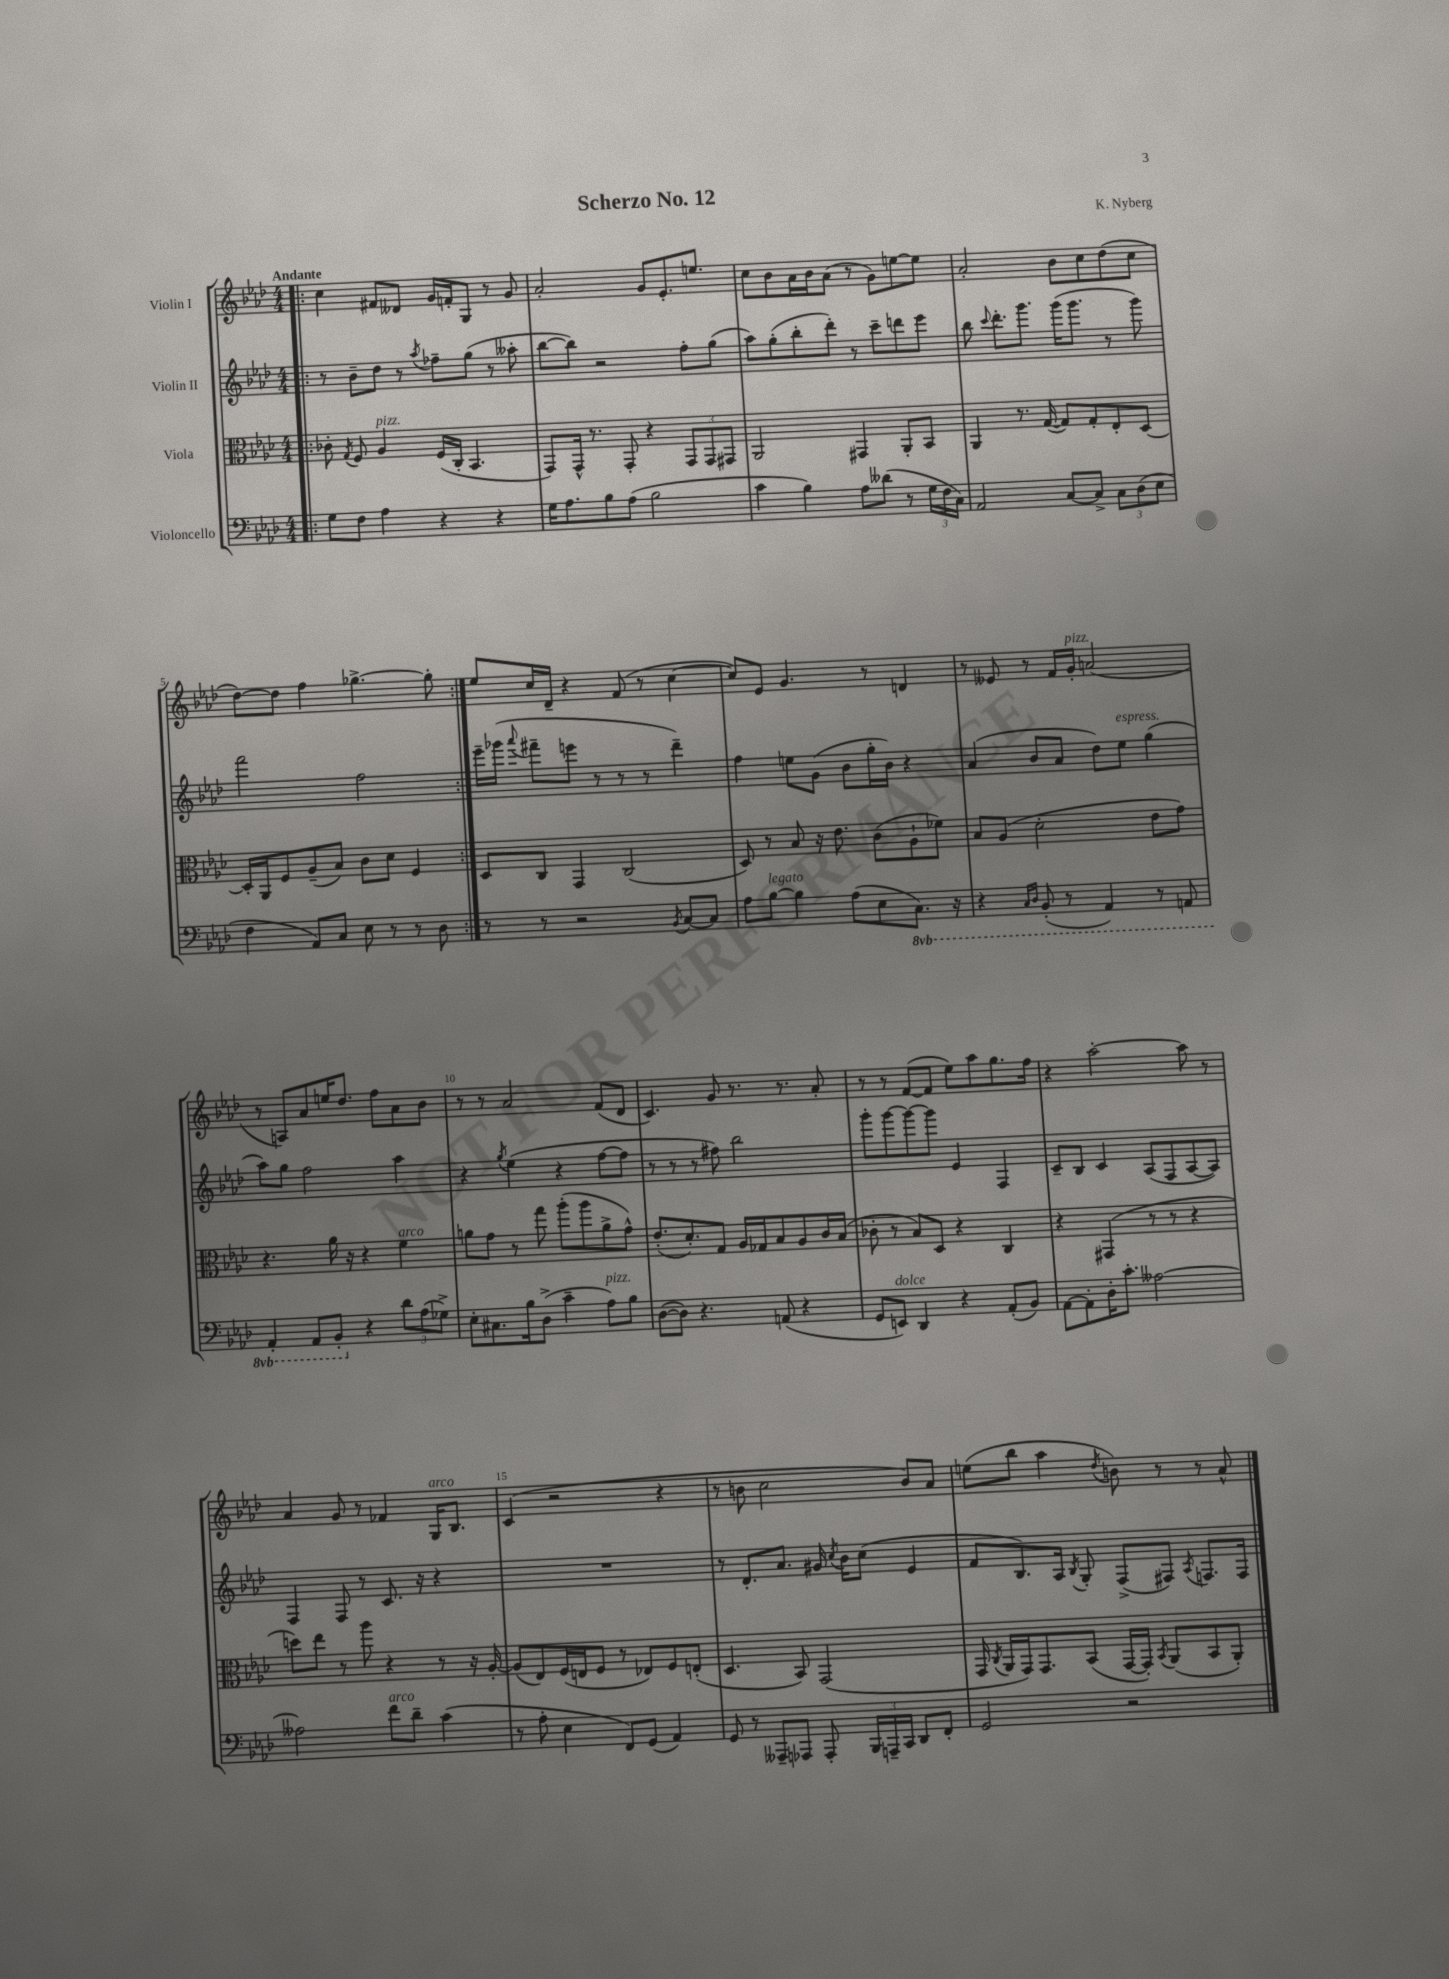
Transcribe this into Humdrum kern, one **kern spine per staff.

**kern	**kern	**kern	**kern
*staff4	*staff3	*staff2	*staff1
*clefF4	*clefC3	*clefG2	*clefG2
*k[b-e-a-d-]	*k[b-e-a-d-]	*k[b-e-a-d-]	*k[b-e-a-d-]
*M4/4	*M4/4	*M4/4	*M4/4
=!|:	=!|:	=!|:	=!|:
8G	8c-'	8r	4cc
.	8qG	.	.
8F	8F	8b-~	.
4A-	4A-	8dd-	8f#
.	.	8r	8d--
.	.	8qaa-	.
4r	(16F	8ff-~	16g
.	16C'	.	16f'
.	4.BB-	(8gg	8G
4r	.	8r	8r
.	.	8aa--'	8g
=	=	=	=
16G	8GG)	[8bb-	2a-'
8.A-	.	.	.
.	16GG^^	8bb-])	.
.	8.r	.	.
8B-	.	2r	.
(8A-	8GG'	.	.
2B-	4r	.	8g
.	.	.	8.e-'
.	12GG	8ff'	.
.	.	.	8.ee
.	12GG	.	.
.	.	(8gg	.
.	12GG#	.	.
=	=	=	=
4c	2AA-	8aa-)	8cc
.	.	(8gg'	8b-
4B-)	.	8bb-'	16a-
.	.	.	16b-
.	.	8ddd-')	(8a-
8A-	4GG#	8r	8r
(8d--	.	8ccc~	8g)
8r	8AA-'	8ddd	[8ee
24G	8BB-	8eee-	8ee]
24F	.	.	.
24C)	.	.	.
=	=	=	=
2AA-	4AA-	8bb-	2a-'
.	.	8qqccc	.
.	.	8.ddd-'	.
.	8.r	.	.
.	.	8.ggg	.
.	([16G	.	.
[8C	8G])	(16ggg	8b-
.	.	8.ggg	.
8C^]	8G'	.	8cc
12C	8E-'	8r	(8dd-
(12D-	.	.	.
.	[8D-	8ggg)	8cc
12E-	.	.	.
=	=	=	=
4F	16D-']	2fff	[8dd-)
.	16AA-	.	.
.	8F	.	8dd-]
8AA-)	(8A-~	.	4ff
8C	8B-)	.	.
8E-	8c	2ff	[4.gg-^
8r	8d-	.	.
8r	4F	.	.
8D-	.	.	8gg-']
=:|!	=:|!	=:|!	=:|!
8r	8D-	16eee-~	8ee-
.	.	(16ggg-	.
.	.	8qqaaa-	.
8r	8C	8fff#~	16cc
.	.	.	16d-~
2r	4GG	8eee	4r
.	.	8r	.
.	(2C	8r	(8f
.	.	8r	8r
8qBB-	.	.	.
[8C	.	4ddd-~)	[4cc
8C]	.	.	.
=	=	=	=
8A-	8D-)	4ff	8cc])
[8B-	8r	.	8e-
4B-]	8B-	8ee	4.g
.	16r	(8g	.
.	8.e-	.	.
(8A-	.	8b-	.
8E-	(8c	16gg'	8r
.	.	16b-)	.
8.CC)	8A-`	4r	4d
.	8f-)	.	.
16r	.	.	.
=	=	=	=
4r	8B-	(4a-	8r
.	(8A-	.	8e--
16qqCC	.	.	.
16qqDD-	.	.	.
(8BBB-'	2d-'	8b-	8r
8r	.	8a-	16f
.	.	.	16g'
4AAA-)	.	8dd-)	(2a
.	.	8ee-	.
8r	8e-	(4gg	.
8AAA	8g)	.	.
=	=	=	=
4AAA-'	4.r	8aa-)	8r
.	.	8gg	8A)
8AAA-	.	2ff	8a-
8BBB-'	16a-	.	16ee
.	16r	.	8.dd-
4r	4r	.	.
.	.	.	8ff
12d-	4f	4aa-	8a-
(12A-	.	.	.
.	.	.	8b-
12G-^)	.	.	.
=	=	=	=
8E-'	8a	4r	8r
8.C#	8g	.	8r
.	.	8qgg	.
.	8r	(4ee-	2a-
16B-	.	.	.
(8D-^	8gg	.	.
4c~	(8aa-'	4r	.
.	8aa-	.	.
8A-)	8a^	[8ff	(8f
8B-	8g^^)	8ff]	8d-
=	=	=	=
([8D-	(8.e-'	8r	4.c)
8D-])	.	8r	.
.	8.d-')	.	.
4.r	.	8r	.
.	8G	8ff#)	8g
.	16A-	2bb-	8.r
.	16G-	.	.
(8AA	8B-	.	.
.	.	.	8.r
4r	8A-	.	.
.	16c	.	8a-'
.	(16B-	.	.
=	=	=	=
8GG	8c-'	8ggg'	8r
8EE)	8r	[8ggg	8r
4DD-	8B-)	8ggg_	([8f
.	8D-	8ggg]	8f]
4r	4r	4e-	8ee-)
.	.	.	8aa-
(8AA-'	4C	4F	8.gg
8BB-)	.	.	.
.	.	.	16ff
=	=	=	=
[8AA-	4r	8c~	4r
8AA-']	.	8B-	.
16D-'	(4GG#	4c	[2aa-'
8.c'	.	.	.
[2A--	8r	(8A-	.
.	8r	8F	.
.	4r	[8A-	8aa-]
.	.	8A-])	8r
=	=	=	=
2A--]	8dd)	4F	4a-
.	8ee-	.	.
.	8r	8F	8g
.	8aa-	8r	8r
8f	4r	8.c	4f-
8d-~	.	.	.
.	.	16r	.
(4c	8r	4r	16G
.	.	.	8.B-
.	16r	.	.
.	[16A-'	.	.
=	=	=	=
8r	(8A-]	1r	(4c
8A-'	8E-)	.	.
4E-	(16F	.	2r
.	16E	.	.
.	8F	.	.
8FF)	8r	.	.
(8GG	8E-)	.	.
4AA-)	8F	.	4r
.	(8E'	.	.
=	=	=	=
8GG	4.D-	8r	8r
8r	.	8.d-'	8b
8AAA--~	.	.	2cc
.	.	8.a-	.
8AAA-	8BB-)	.	.
8AAA-'	(2GG	16g#	.
.	.	8qcc	.
.	.	16b-	.
24BBB-	.	(8cc	.
24AAA~	.	.	.
24CC	.	.	.
8DD-	.	4e-	8b)
8FF'	.	.	8a-
=	=	=	=
2GG	16GG	8f	(8ee
.	8qC	.	.
.	16AA-	.	.
.	16GG)	8.B-)	8bb-
.	8.GG	.	.
.	.	.	4aa-
.	.	16A-	.
.	.	8qB-	.
.	(8BB-	8G'	.
.	.	.	8qdd-
2r	[16GG	(8F^	8b)
.	16GG'])	.	.
.	8qBB-	.	.
.	(8AA-	8F#)	8r
.	.	8qA-	.
.	8BB-	8.F	8r
.	8AA-')	.	8a-^^
.	.	16F	.
==	==	==	==
*-	*-	*-	*-
